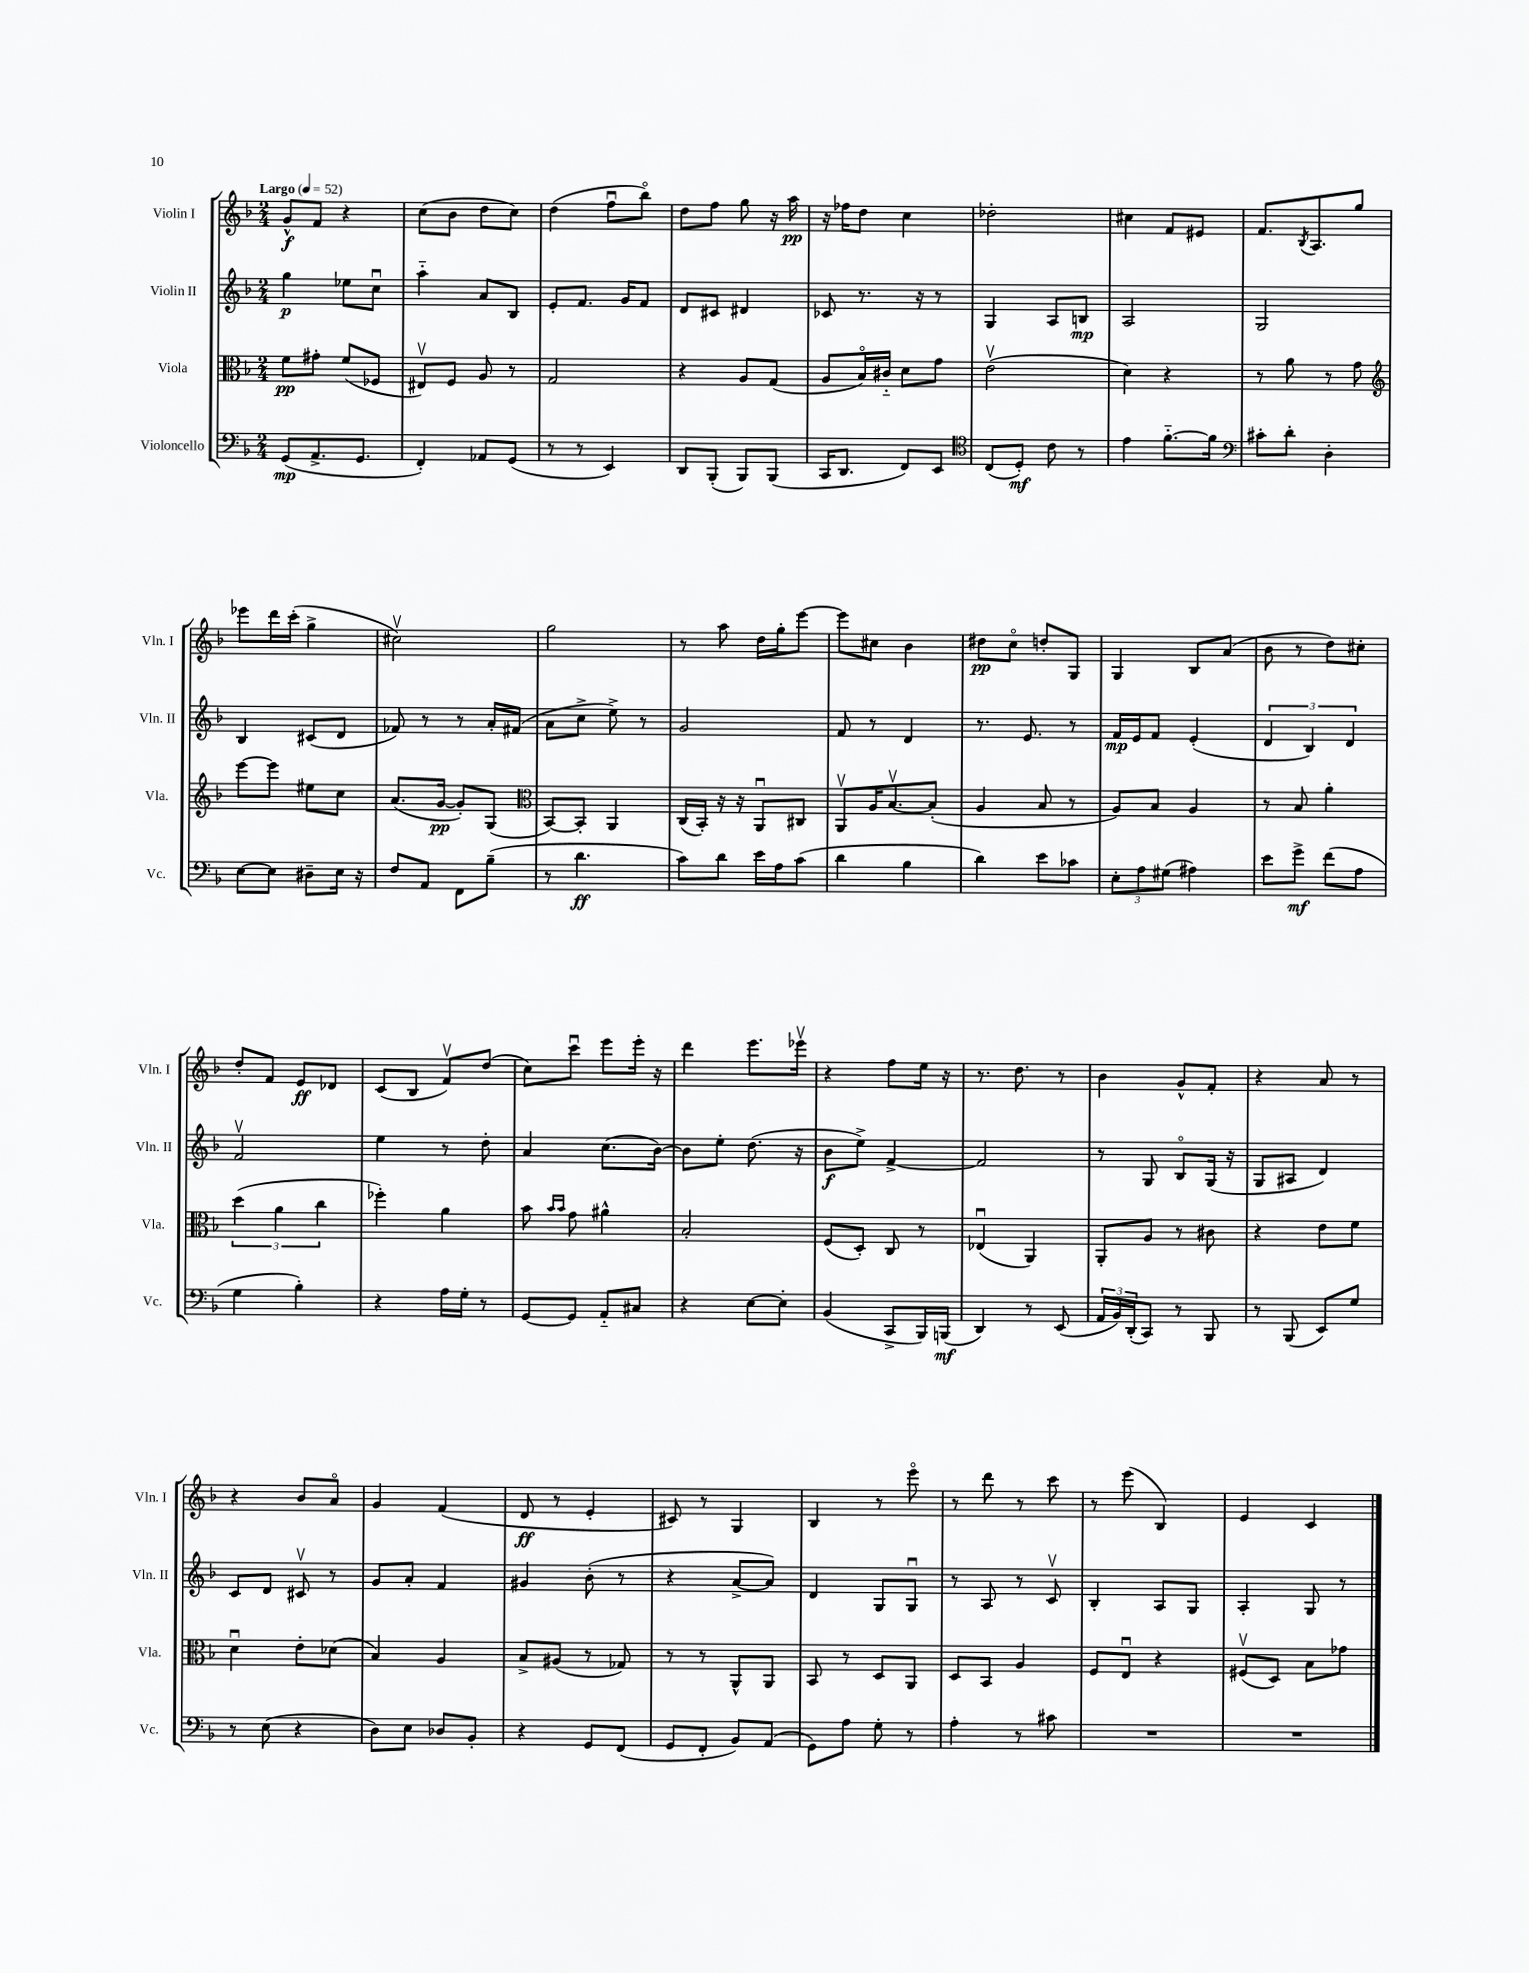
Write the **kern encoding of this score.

**kern	**kern	**kern	**kern
*staff4	*staff3	*staff2	*staff1
*clefF4	*clefC3	*clefG2	*clefG2
*k[b-]	*k[b-]	*k[b-]	*k[b-]
*M2/4	*M2/4	*M2/4	*M2/4
*MM52	*MM52	*MM52	*MM52
(8GG/L	8f\L	4gg\	8g^^/L
8.AA^/	8g#'\J	.	8f/J
.	(8f/L	8ee-\L	4r
8.GG/J	.	.	.
.	8F-/J	8ccu\J	.
=	=	=	=
4FF'/)	8E#v/L)	4aa'~\	(8cc\L
.	8F/J	.	8b-\J
8AA-/L	8A/	8a/L	8dd\L
(8GG/J	8r	8B-/J	8cc\J)
=	=	=	=
8r	2G/	8e'/L	(4dd\
8r	.	8.f/J	.
4EE/)	.	.	8ffu\L
.	.	16g/LK	.
.	.	8f/J	8bb-o\J)
=	=	=	=
8DD/L	4r	8d/L	8dd\L
(8BBB-'/J	.	8c#/J	8ff\J
8BBB-/L)	8A/L	4d#/	8gg\
(8BBB-/J	(8G/J	.	16r
.	.	.	16aa\
=	=	=	=
16CC/LK	8A/L	8c-/	16r
8.DD/J	.	.	16ff-\LK
.	16B-o/L)	8.r	8dd\J
.	16c#'~/JJ	.	.
8FF/L)	8d\L	.	4cc\
.	.	16r	.
8EE/J	8g\J	8r	.
=	=	=	=
*clefC4	*	*	*
(8C/L	(2ev\	4G/	2dd-'\
8D'/J)	.	.	.
8c\	.	8A/L	.
8r	.	8B/J	.
=	=	=	=
4e\	4d\)	2A/	4cc#\
[8.f'~\L	4r	.	8f/L
.	.	.	8e#/J
16f\]Jk	.	.	.
=	=	=	=
*clefF4	*	*	*
8c#'\L	8r	2G/	8.f/L
8d'\J	8a\	.	.
.	.	.	8qB-/
.	.	.	8.A/
4D'\	8r	.	.
.	8g\	.	8gg/J
=	=	=	=
*	*clefG2	*	*
[8E\L	[8eee\L	4B-/	8eee-\L
8E\]J	8eee\]J	.	16ddd\L
.	.	.	(16ccc'\JJ
8D#~\L	8ee#\L	(8c#/L	4gg^\
16E\Jk	8cc\J	8d/J	.
16r	.	.	.
=	=	=	=
8F/L	(8.a/L	8f-/)	2cc#v\)
8AA/J	.	8r	.
.	[16g/Jk	.	.
8FF\L	8g'/]L)	8r	.
(8B-~\J	(8G/J	16a'/LL	.
.	.	(16f#/JJ	.
=	=	=	=
*	*clefC3	*	*
8r	[8BB-/L)	8a\L	2gg\
4.d\	8BB-'/]J	8cc^\J	.
.	4AA/	8ee^\)	.
.	.	8r	.
=	=	=	=
8c\L)	(16C/LL	2g/	8r
.	16BB-'/JJ)	.	.
8d\J	16r	.	8aa\
.	16r	.	.
16e\LL	8AAu/L	.	16dd\LL
16A\J	.	.	16gg'\J
(8c\J	8C#/J	.	[8eee\J
=	=	=	=
4d\	8AAv/L	8f/	8eee\]L
.	16A/K	8r	8cc#\J
.	[8.B-v/	.	.
4B-\	.	4d/	4b-\
.	(8B-'/]J	.	.
=	=	=	=
4d\)	4A/	8.r	8dd#\L
.	.	.	8cco\J
.	.	8.e/	.
8e\L	8B-/	.	8dd'/L
8c-\J	8r	8r	8G/J
=	=	=	=
12E'\L	8A/L)	16f/LL	4G/
.	.	16e/J	.
12A\	.	.	.
.	8B-/J	8f/J	.
(12G#\J	.	.	.
4A#\)	4A/	(4e'/	8B-/L
.	.	.	(8a/J
=	=	=	=
8e\L	8r	6d/	8b-\
8g^\J	8B-/	.	8r
.	.	6B-/)	.
(8f\L	4a'\	.	8dd\L)
.	.	6d/	.
8A\J	.	.	8cc#'\J
=	=	=	=
4G\	(6dd\	2fv/	8dd'/L
.	.	.	8f/J
.	6a\	.	.
4B-'\)	.	.	8e/L
.	6cc\	.	.
.	.	.	8d-/J
=	=	=	=
4r	4ff-'\)	4ee\	(8c/L
.	.	.	8B-/J
16A\LL	4a\	8r	8fv/L)
16G'\JJ	.	.	.
8r	.	8dd'\	(8dd/J
=	=	=	=
[8GG/L	8b-\	4a/	8cc\L)
.	16qqb-/LL	.	.
.	16qqb-/JJ	.	.
8GG/]J	8g\	.	8cccu\J
8AA'~/L	4a#^^\	(8.cc\L	8eee\L
8C#/J	.	.	16eee'\Jk
.	.	[16b-\Jk)	16r
=	=	=	=
4r	2B-'/	8b-\]L	4ddd\
.	.	8ee'\J	.
[8E\L	.	(8.dd\	8.eee\L
8E'\]J	.	.	.
.	.	16r	16eee-v\Jk
=	=	=	=
(4BB-/	(8F/L	8b-\L	4r
.	8D'/J)	8ee^\J)	.
8CC^/L	8C/	[4f^/	8ff\L
16BBB-/L)	8r	.	16ee\Jk
(16BBB/JJ	.	.	16r
=	=	=	=
4DD/)	(4E-u/	2f/]	8.r
.	.	.	8.dd\
8r	4AA/)	.	.
(8EE/	.	.	8r
=	=	=	=
24AA/LL	8AA'/L	8r	4b-\
24BB-/)	.	.	.
(24DD'/J	.	.	.
8CC/J)	8A/J	8G/	.
8r	8r	8B-o/L	8g^^/L
8BBB-/	8c#\	(16G/Jk	8f'/J
.	.	16r	.
=	=	=	=
8r	4r	8G/L	4r
(8BBB-/	.	8A#/J	.
8EE/L)	8e\L	4d/)	8a/
8G/J	8f\J	.	8r
=	=	=	=
8r	4du\	8c/L	4r
(8E\	.	8d/J	.
4r	8e'\L	8c#v/	8b-/L
.	(8d-\J	8r	8ao/J
=	=	=	=
8D\L)	4B-/)	8g/L	4g/
8E\J	.	8a'/J	.
8D-/L	4A/	4f/	(4f/
8BB-'/J	.	.	.
=	=	=	=
4r	8B-^/L	4g#/	8d/
.	(8A#/J	.	8r
8GG/L	8r	(8b-'\	4e'/
(8FF/J	8G-/)	8r	.
=	=	=	=
8GG/L	8r	4r	8c#/)
8FF'/J	8r	.	8r
8BB-/L)	8AA^^/L	[8a^/L	4G/
(8AA/J	8AA/J	8a/]J)	.
=	=	=	=
8GG\L)	8BB-/	4d/	4B-/
8A\J	8r	.	.
8G'\	8D/L	8G/L	8r
8r	8AA/J	8Gu/J	8eeeo\
=	=	=	=
4A'\	8D/L	8r	8r
.	8BB-/J	8A/	8ddd\
8r	4A/	8r	8r
8c#\	.	8cv/	8ccc\
=	=	=	=
2r	8F/L	4B-'/	8r
.	8Eu/J	.	(8eee\
.	4r	8A/L	4B-/)
.	.	8G/J	.
=	=	=	=
2r	(8F#v/L	4A'/	4e/
.	8D/J)	.	.
.	8B-\L	8G/	4c/
.	8g-\J	8r	.
==	==	==	==
*-	*-	*-	*-
